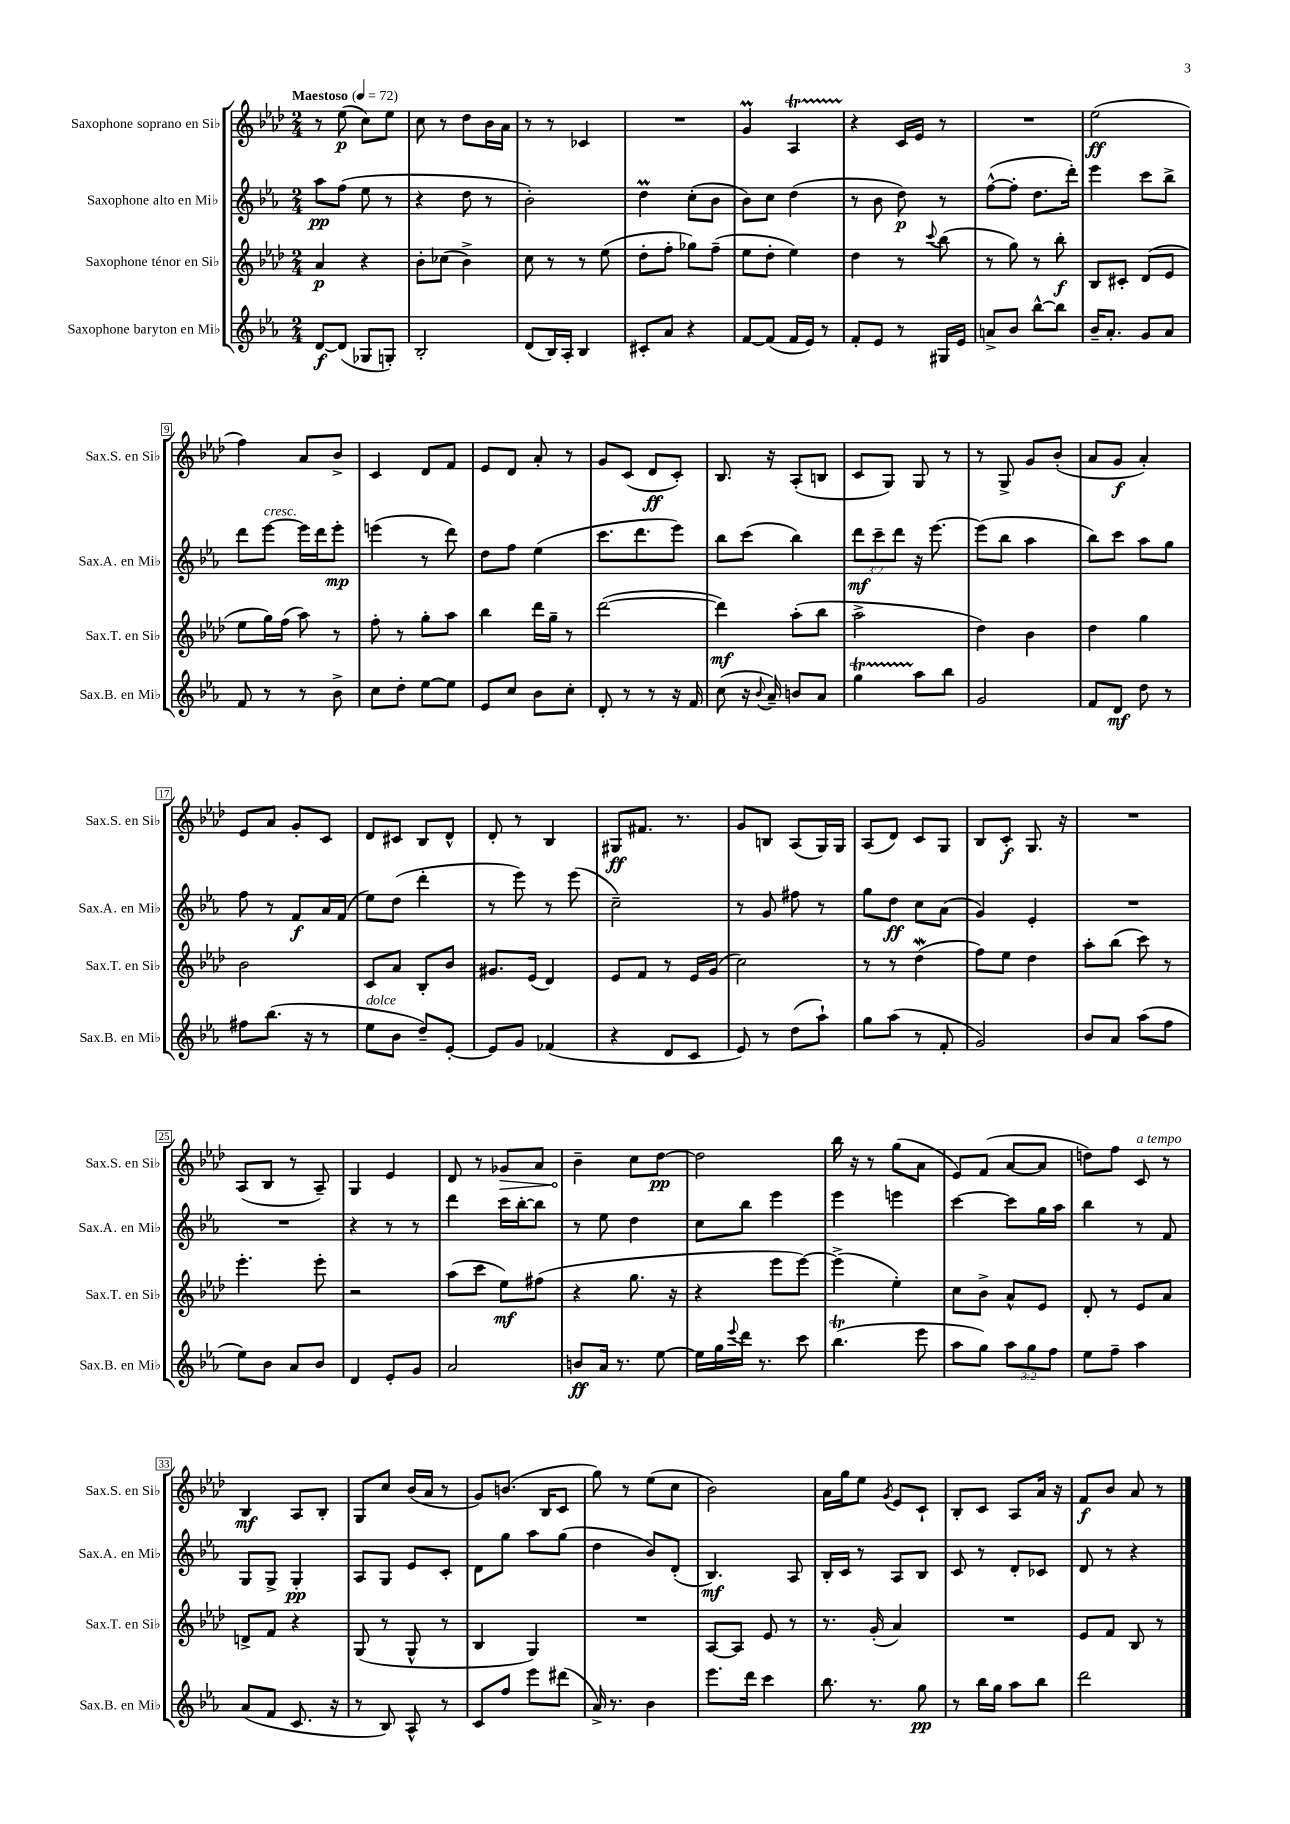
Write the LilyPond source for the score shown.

<<
\new StaffGroup <<
\new Staff = "s0" \with { instrumentName = "Saxophone soprano en Sib" shortInstrumentName = "Sax.S. en Sib" } {
    \clef treble \key aes \major \numericTimeSignature \time 2/4 \tempo "Maestoso" 4 = 72
    r8 ees''8\p( c''8) ees''8 |
    c''8 r8 des''8 bes'16 aes'16 |
    r8 r8 ces'4 |
    R2 |
    g'4\prall aes4\startTrillSpan |
    r4\stopTrillSpan c'16 ees'16 r8 |
    R2 |
    ees''2\ff( |
    f''4) aes'8 bes'8-> |
    c'4 des'8 f'8 |
    ees'8 des'8 aes'8-. r8 |
    g'8 c'8( des'8\ff c'8-.) |
    bes8. r16 aes8-.( b8 |
    c'8 g8) g8 r8 |
    r8 g8-> g'8 bes'8-.( |
    aes'8 g'8\f aes'4-.) |
    ees'8 aes'8 g'8-. c'8 |
    des'8 cis'8 bes8 des'8-^ |
    des'8-. r8 bes4 |
    gis8\ff fis'8. r8. |
    g'8 b8 aes8( g16) g16 |
    aes8( des'8) c'8 g8 |
    bes8 c'8-.\f g8. r16 |
    R2 |
    aes8( bes8 r8 aes8--) |
    g4 ees'4 |
    des'8 r8 \once \override Hairpin.circled-tip = ##t ges'8\> aes'8 |
    bes'4--\! c''8 des''8~\pp |
    des''2 |
    bes''16 r16 r8 g''8( aes'8 |
    ees'8) f'8( aes'8~ aes'8 |
    d''8) f''8 c'8^\markup { \italic "a tempo" } r8 |
    bes4\mf aes8 bes8-. |
    g8 c''8 bes'16( aes'16 r8 |
    g'8) b'8.( bes16 c'8 |
    g''8) r8 ees''8( c''8 |
    bes'2) |
    aes'16 g''16 ees''8 \acciaccatura { g'8 } ees'8 c'8-! |
    bes8-. c'8 aes8 aes'16 r16 |
    f'8\f bes'8 aes'8 r8 \bar "|." |
}
\new Staff = "s1" \with { instrumentName = "Saxophone alto en Mib" shortInstrumentName = "Sax.A. en Mib" } {
    \clef treble \key ees \major \numericTimeSignature \time 2/4 \override Staff.TupletNumber.text = #tuplet-number::calc-fraction-text
    aes''8\pp f''8( ees''8 r8 |
    r4 d''8 r8 |
    bes'2-.) |
    d''4\prall c''8-.( bes'8 |
    bes'8) c''8 d''4( |
    r8 bes'8 d''8\p) r8 |
    f''8~-^( f''8-. d''8. d'''16-.) |
    ees'''4 c'''8 bes''8-> |
    d'''8 ees'''8~^\markup { \italic "cresc." } ees'''16 d'''16 ees'''8-.\mp |
    e'''4( r8 d'''8) |
    d''8 f''8 ees''4( |
    c'''8. d'''8. ees'''8) |
    bes''8 c'''8( bes''4) |
    \tuplet 3/2 { d'''8\mf c'''8-- d'''8 } r16 ees'''8.~ |
    ees'''8( bes''8 aes''4 |
    bes''8) c'''8 aes''8 g''8 |
    f''8 r8 f'8\f aes'16 f'16( |
    ees''8) d''8( d'''4-. |
    r8 ees'''8) r8 ees'''8( |
    c''2--) |
    r8 g'8 fis''8 r8 |
    g''8 d''8\ff c''8 aes'8( |
    g'4) ees'4-. |
    R2 |
    R2 |
    r4 r8 r8 |
    d'''4 c'''16 bes''16~-. bes''8 |
    r8 ees''8 d''4 |
    c''8 bes''8 ees'''4 |
    ees'''4 e'''4 |
    c'''4~ c'''8 g''16 aes''16 |
    bes''4 r8 f'8 |
    g8 g8-> g4-.\pp |
    aes8 g8 ees'8 c'8-. |
    d'8 g''8 aes''8 g''8( |
    d''4 bes'8) d'8-.( |
    bes4.\mf) aes8 |
    bes16-. c'16 r8 aes8 bes8 |
    c'8 r8 d'8-. ces'8 |
    d'8 r8 r4 \bar "|." |
}
\new Staff = "s2" \with { instrumentName = "Saxophone ténor en Sib" shortInstrumentName = "Sax.T. en Sib" } {
    \clef treble \key aes \major \numericTimeSignature \time 2/4
    aes'4\p r4 |
    bes'8-. ces''8( bes'4->) |
    c''8 r8 r8 ees''8( |
    des''8-. f''8-. ges''8) f''8--( |
    ees''8 des''8-. ees''4) |
    des''4 r8 \appoggiatura { c'''8 } bes''8( |
    r8 g''8) r8 bes''8-.\f |
    bes8 cis'8-. des'8( ees'8 |
    ees''8 g''16) f''16( aes''8) r8 |
    f''8-. r8 g''8-. aes''8 |
    bes''4 des'''16 g''16-- r8 |
    des'''2~( |
    des'''4\mf) aes''8-.( bes''8 |
    aes''2-> |
    des''4) bes'4 |
    des''4 g''4 |
    bes'2 |
    c'8 aes'8 bes8-. bes'8 |
    gis'8. ees'16( des'4) |
    ees'8 f'8 r8 ees'16 g'16( |
    c''2) |
    r8 r8 des''4\mordent( |
    f''8) ees''8 des''4 |
    aes''8-. bes''8( c'''8) r8 |
    ees'''4.-. ees'''8-. |
    r2 |
    aes''8( c'''8 ees''8\mf) fis''8( |
    r4 g''8. r16 |
    r4 ees'''8 ees'''8~) |
    ees'''4->( ees''4-.) |
    c''8 bes'8-> aes'8-^ ees'8 |
    des'8-. r8 ees'8 aes'8 |
    d'8-> f'8 r4 |
    g8( r8 g8-^ r8 |
    bes4 g4) |
    R2 |
    aes8~ aes8 ees'8 r8 |
    r8. g'16-.( aes'4) |
    R2 |
    ees'8 f'8 bes8 r8 \bar "|." |
}
\new Staff = "s3" \with { instrumentName = "Saxophone baryton en Mib" shortInstrumentName = "Sax.B. en Mib" } {
    \clef treble \key ees \major \numericTimeSignature \time 2/4 \override Staff.TupletNumber.text = #tuplet-number::calc-fraction-text
    d'8~\f d'8( ges8 g8-.) |
    bes2-. |
    d'8( bes16) aes16-. bes4 |
    cis'8-. aes'8 r4 |
    f'8~ f'8( f'16 ees'16) r8 |
    f'8-. ees'8 r8 gis16 ees'16 |
    a'8-> bes'8 bes''8~-^ bes''8 |
    bes'16-- aes'8.-. g'8 aes'8 |
    f'8 r8 r8 bes'8-> |
    c''8 d''8-. ees''8~ ees''8 |
    ees'8 c''8 bes'8 c''8-. |
    d'8-. r8 r8 r16 f'16 |
    c''8( r16 \appoggiatura { bes'8 } aes'16--) b'8 aes'8 |
    g''4\startTrillSpan aes''8\stopTrillSpan bes''8 |
    g'2 |
    f'8 d'8\mf d''8 r8 |
    fis''8 bes''8.( r16 r8 |
    ees''8^\markup { \italic "dolce" } bes'8 d''8--) ees'8~-. |
    ees'8 g'8 fes'4( |
    r4 d'8 c'8 |
    ees'8) r8 d''8( aes''8-!) |
    g''8 aes''8( r8 f'8-. |
    g'2) |
    bes'8 aes'8 aes''8( f''8 |
    ees''8) bes'8 aes'8 bes'8 |
    d'4 ees'8-. g'8 |
    aes'2 |
    b'8\ff aes'16 r8. ees''8~ |
    ees''16 g''16 \appoggiatura { ees'''8 } d'''16 r8. c'''8 |
    bes''4.\trill( ees'''8 |
    aes''8 g''8) \tuplet 3/2 { aes''8 g''8 f''8 } |
    ees''8 f''8-- aes''4 |
    aes'8( f'8 c'8. r16 |
    r8 bes8) aes8-^ r8 |
    c'8 f''8 ees'''8 dis'''8( |
    aes'16->) r8. bes'4 |
    ees'''8. d'''16 c'''4 |
    bes''8. r8. g''8\pp |
    r8 bes''16 g''16 aes''8 bes''8 |
    d'''2 \bar "|." |
}
>>
>>
\layout { \context { \Score \override BarNumber.stencil = #(make-stencil-boxer 0.1 0.3 ly:text-interface::print) } }
